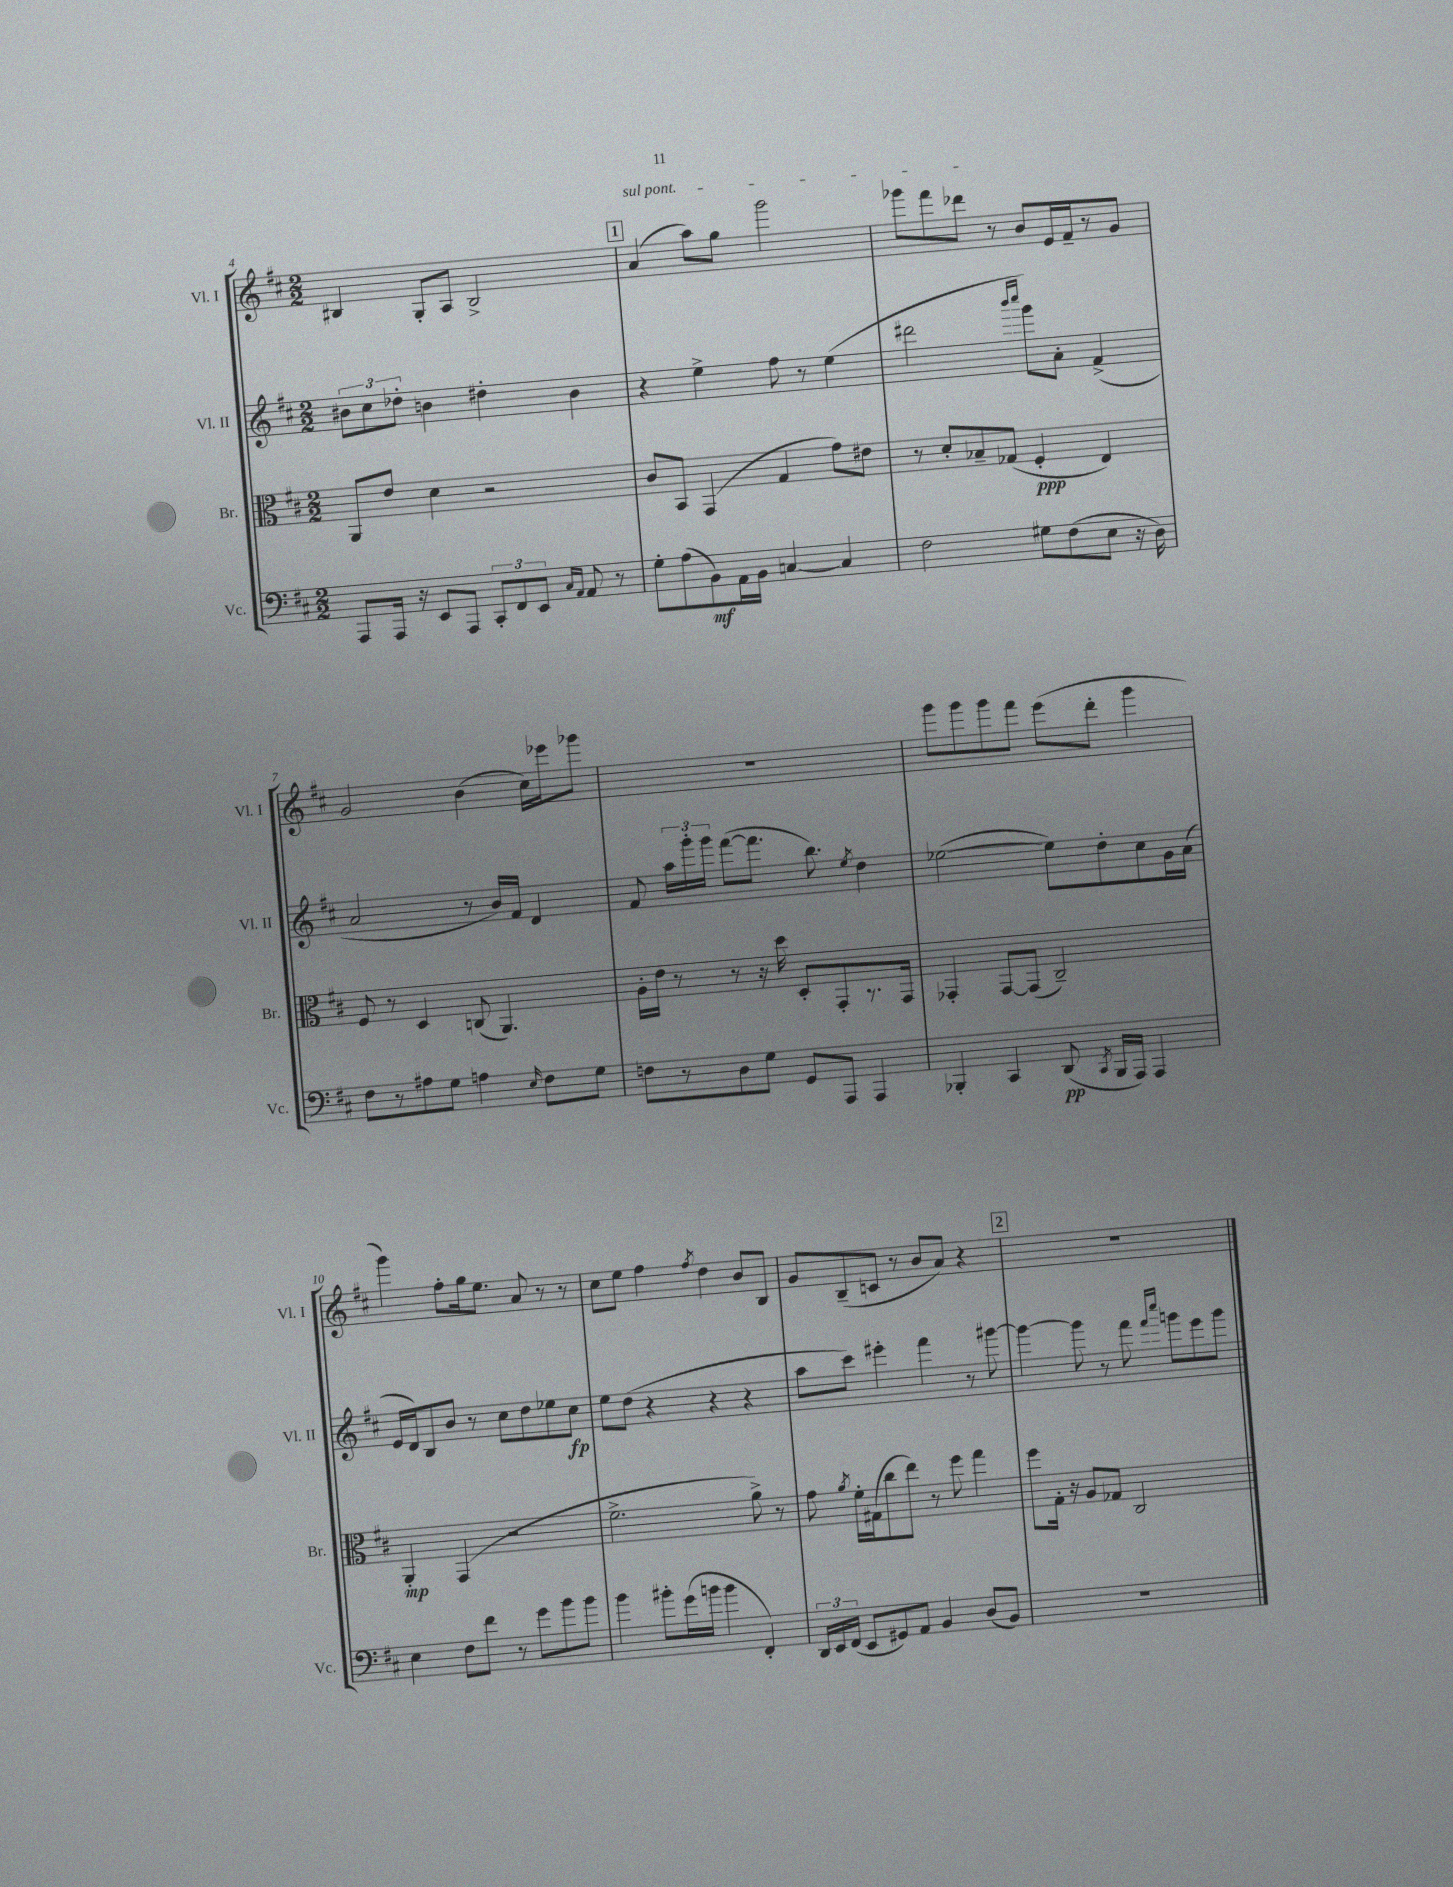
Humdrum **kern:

**kern	**kern	**kern	**kern
*staff4	*staff3	*staff2	*staff1
*clefF4	*clefC3	*clefG2	*clefG2
*k[f#c#]	*k[f#c#]	*k[f#c#]	*k[f#c#]
*M2/2	*M2/2	*M2/2	*M2/2
8AAA/L	8AA/L	12b#\L	4B#/
.	.	12cc#\	.
16AAA/Jk	8e/J	.	.
.	.	12dd-'\J	.
16r	.	.	.
8EE/L	4d\	4b\	8G'/L
8AAA/J	.	.	8A/J
12CC#'/L	2r	4dd#'\	2B#^/
12FF#/	.	.	.
12EE/J	.	.	.
16qqC#/LL	.	.	.
16qqAA/JJ	.	.	.
8AA/	.	4b\	.
8r	.	.	.
=	=	=	=
8G'\L	8c#/L	4r	(4a/
(8A\	8BB/J	.	.
8BB\)	(4GG/	4ee^\	8aa\L)
16AA\L	.	.	8gg\J
16BB\JJ	.	.	.
[4C/	4G/	8ff#\	2ggg\
.	.	8r	.
4C/]	8g\L)	(4ee\	.
.	8e#\J	.	.
=	=	=	=
2F#\	8r	2ddd#\	8ggg-\L
.	8d'/L	.	8fff#\
.	8B-~/	.	8ddd-\J
.	(8G-/J	.	8r
.	.	16qqbbb/LL	.
.	.	16qqcccc#/JJ	.
8G#\L	4F#'/	8ggg\L)	8b/L
(8F#\	.	8a'\J	16e/L
.	.	.	16f#~/J
8E\J	4E/)	(4f#^/	8r
16r	.	.	8g/J
16D\)	.	.	.
=	=	=	=
8F#\L	8F#/	2a/	2g/
8r	8r	.	.
8A#\	4D/	.	.
8G\J	.	.	.
4A\	(8C/	8r	(4b\
.	4.AA/)	16b/LL)	.
.	.	16f#/JJ	.
16qqE/	.	.	.
8F#\L	.	4d/	16cc#\LL)
.	.	.	16eee-\J
8G\J	.	.	8ggg-\J
=	=	=	=
8F\L	16A'\LL	8f#/	1r
.	16e\JJ	.	.
8r	8r	24aa\LL	.
.	.	24ggg'\	.
.	.	24ggg\JJ	.
8D\	8r	([8fff#\L	.
8G\J	16r	8.fff#\]J	.
.	16dd\	.	.
8GG/L	8D'/L	.	.
.	.	8.bb\)	.
8AAA/J	8GG'/	.	.
.	.	8qee/	.
4AAA/	8.r	4dd\	.
.	16GG/Jk	.	.
=	=	=	=
4BBB-'/	4GG-'/	([2ee-\	8ggg\L
.	.	.	8ggg\
4CC#/	[8GG-/L	.	8ggg\
.	(8GG-/]J	.	8fff#\J
(8DD/	2C#~/)	8ee-\]L)	(8eee\L
8qCC#/	.	.	.
16BBB-/LL	.	8dd'\	8ddd'\J
16AAA/JJ)	.	.	.
4AAA/	.	8cc#\	4ggg\
.	.	16g\L	.
.	.	(16a\JJ	.
=	=	=	=
4E\	4AA'/	16e/LL	4ggg\)
.	.	16d/J)	.
.	.	8B/	.
8F#\L	(4GG/	8b/J	8ff#'\L
8f#\J	.	8r	16gg\k
.	.	.	8.ee\J
8r	2r	8cc#\L	.
8g\L	.	8dd\	8a/
8b\	.	8ee-\	8r
8b\J	.	8cc#\J	8r
=	=	=	=
4b\	2.f#^\	8ee\L	8cc#\L
.	.	(8dd\J	8ee\J
8b#'\L	.	4r	4ff#\
(16g\L	.	.	.
16b\JJ	.	.	.
.	.	.	8qff#/
4b\	.	4r	4dd\
4FF#'/)	8a^\)	4r	8b/L
.	8r	.	8B/J
=	=	=	=
24DD/LL	8g\	8aa\L	8g/L
24EE/	.	.	.
(24FF#/JJ	.	.	.
.	8qa/	.	.
8EE/L	16f#'\LL	8ccc#\J)	(8B~/
.	(16G#\J	.	.
8GG#/)	8cc#\	4eee#'\	8c/J
8AA/J	8ee\J)	.	8r
4BB/	8r	4fff#\	8b/L
.	8ff#\	.	8a/J)
(8D/L	4gg\	8r	4r
8BB/J)	.	[8ggg#\	.
=	=	=	=
1r	8ff#\L	4ggg#\_	1r
.	16G'\Jk	.	.
.	16r	.	.
.	8A/L	8ggg#\]	.
.	8G-/J	8r	.
.	2C#/	8fff#\	.
.	.	16qqfff#/LL	.
.	.	16qqcccc#/JJ	.
.	.	8ggg\L	.
.	.	8eee\	.
.	.	8ggg\J	.
==	==	==	==
*-	*-	*-	*-
